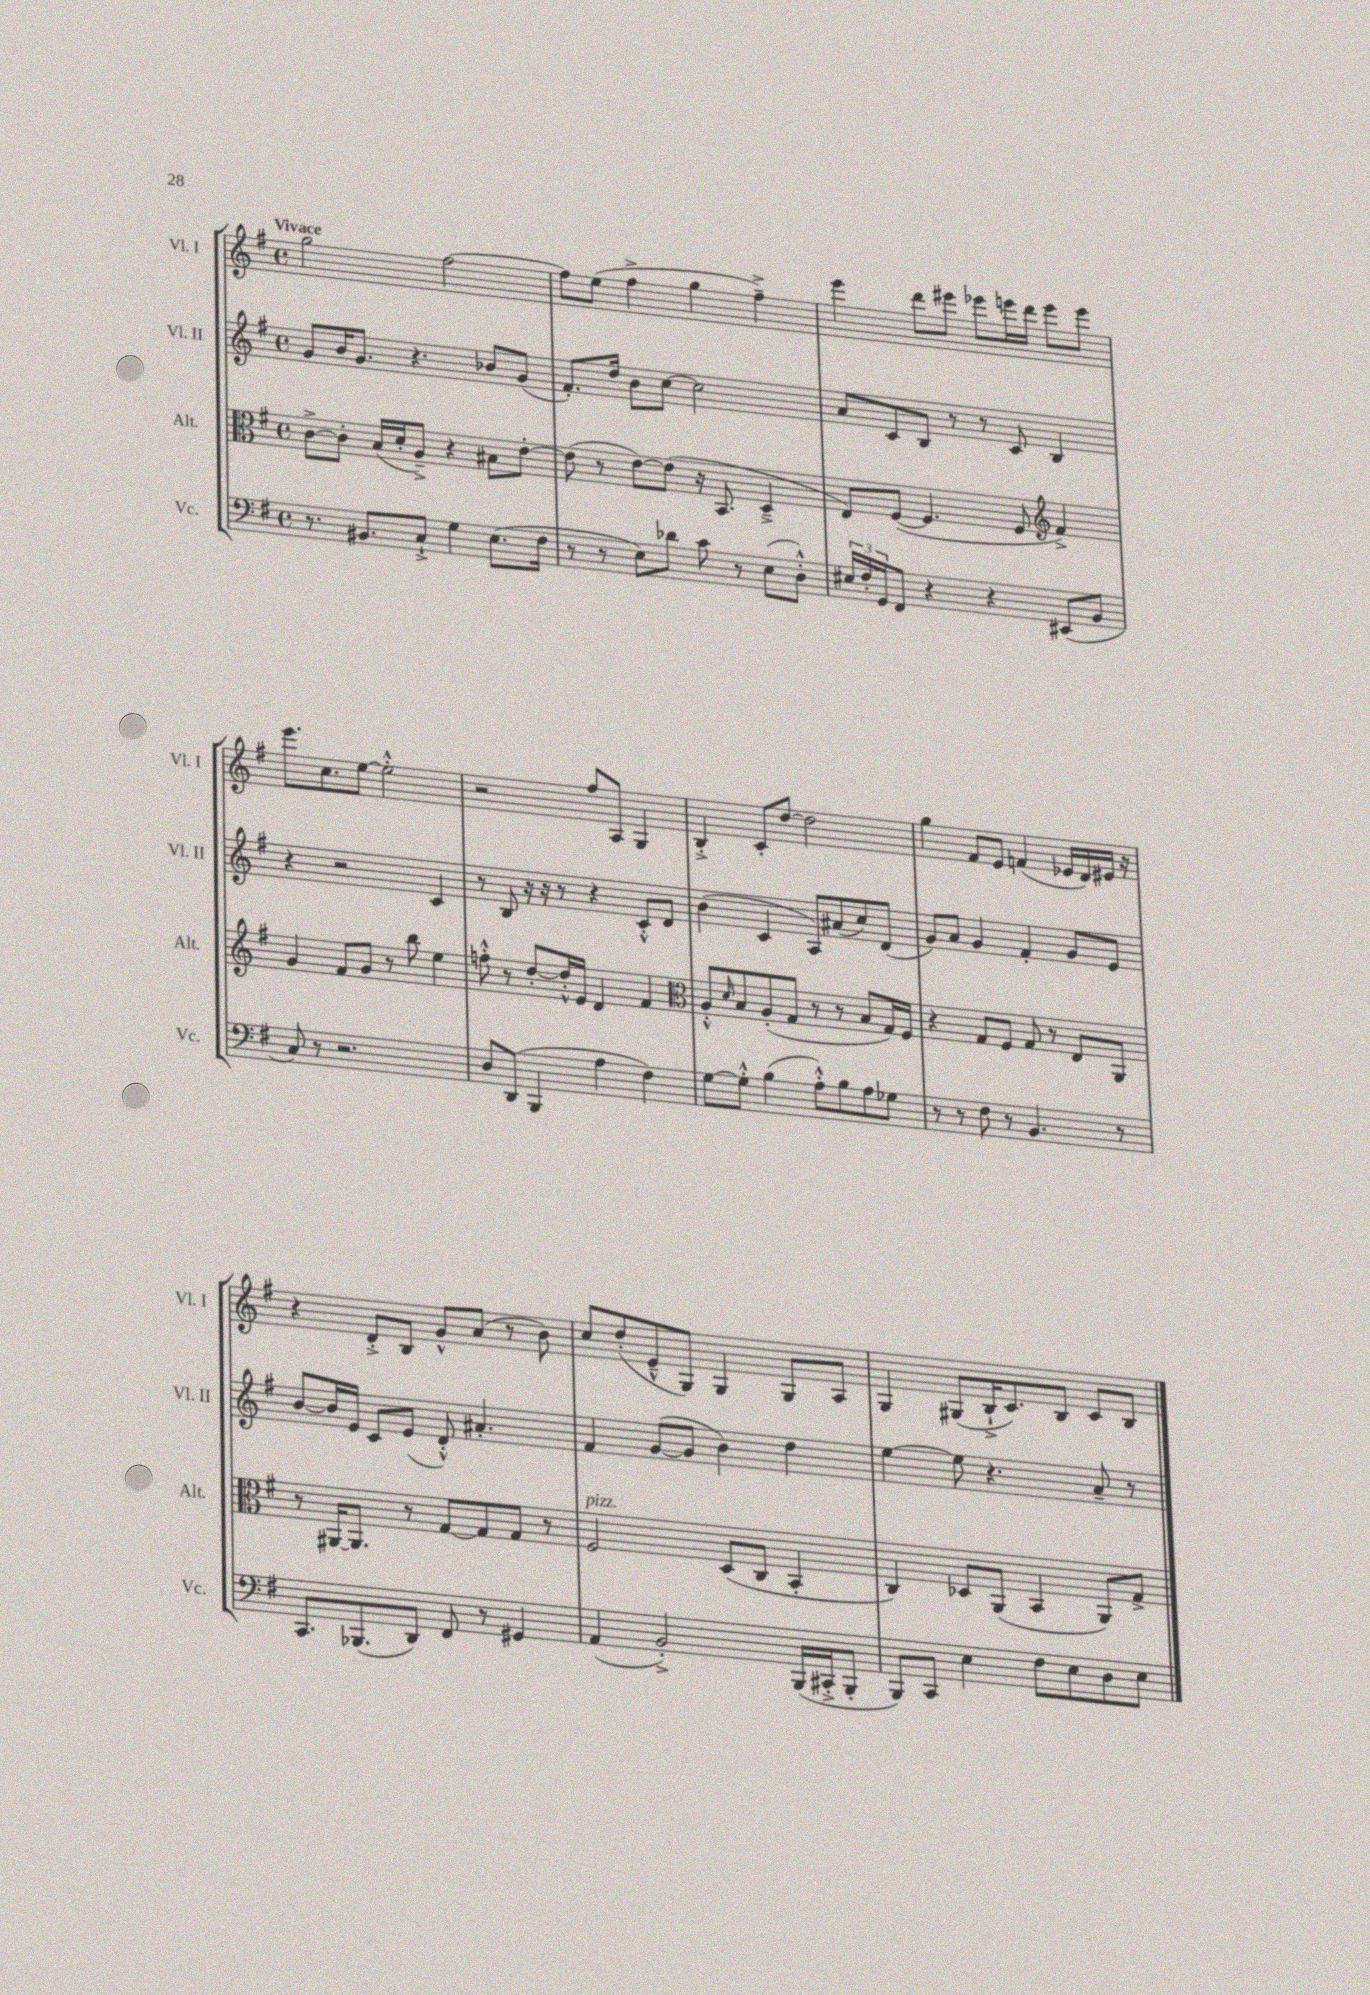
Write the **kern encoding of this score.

**kern	**kern	**kern	**kern
*staff4	*staff3	*staff2	*staff1
*clefF4	*clefC3	*clefG2	*clefG2
*k[f#]	*k[f#]	*k[f#]	*k[f#]
*M4/4	*M4/4	*M4/4	*M4/4
*met(c)	*met(c)	*met(c)	*met(c)
8.r	[8c^\L	8g/L	2gg\
.	8c'\]J	16b/K	.
8.BB#/L	.	8.g/J	.
.	(16B/LL	.	.
.	16d'/J	.	.
8C`^/J	8A~^/J)	4.r	.
4G\	4r	.	[2ff#\
(8.E\L	8B#\L	8b-/L	.
.	[8e'\J	(8g/J	.
16F#\Jk	.	.	.
=	=	=	=
8r	(8e\]	8.f#'/L)	8ff#\]L
8r	8r	.	(8ee\J
.	.	16dd/Jk	.
8E\L)	[8e\L)	8b\L	4ff#^\
8d-\J	(8e\]J	[8cc\J	.
8c\	16r	2cc\]	4gg\
.	8.BB/	.	.
8r	.	.	.
(8E\L	4D~^/	.	4ff#~^\)
8D'^^\J)	.	.	.
=	=	=	=
24E#/LL	8E/L)	8a/L	4eee\
24F#'/	.	.	.
24GG/J	.	.	.
8FF#/J	([8F#/J	8c/	.
4r	4.F#/]	8B/J	8ddd\L
.	.	8r	8eee#\J
4r	.	8r	8eee-\L
.	8F#/	8c/	16eee\L
.	.	.	16ddd\JJ
*	*clefG2	*	*
(8EE#/L	4f#^/)	4B/	8eee\L
8BB/J	.	.	8eee\J
=	=	=	=
8C/)	4g/	4r	8.eee\L
8r	.	.	.
.	.	.	8.cc\
2.r	8f#/L	2r	.
.	8g/J	.	[8ee\J
.	8r	.	2ee'^^\]
.	8bb\	.	.
.	4ee\	4c/	.
=	=	=	=
8D/L	8ff'^^\	8r	2r
(8DD/J	8r	8B/	.
4BBB/	[8dd'/L	16r	.
.	.	16r	.
.	16dd'^^/]L	8r	.
.	16e/JJ	.	.
4A\	4d/	4r	8ff#/L
.	.	.	8A/J
4F#\)	4f#/	8c'^^/L	4G/
.	.	8d/J	.
=	=	=	=
*	*clefC3	*	*
[8G\L	8A'^^/L	(4b\	4B'^/
.	16qqd/	.	.
8G'^^\]J	8B/	.	.
(4B\	(8A'/	4c/	8c'/L
.	8G/J	.	[8dd/J
8A'^^\L)	8r	8A/L)	2dd\]
8B\	8r	(8a#/	.
8A\	8B/L	8cc/)	.
8G-\J	16G/L)	(8d/J	.
.	16F#/JJ	.	.
=	=	=	=
8r	4r	8g/L)	4gg\
8r	.	8a/J	.
8F#\	8G/L	4g/	8f#/L
8r	8F#/J	.	8e/J
4.BB/	8G/	4f#'/	(4f/
.	8r	.	.
.	8E/L	8g/L	16e-/LL
.	.	.	16d/)
8r	8AA/J	8e/J	16e#/JJ
.	.	.	16r
=	=	=	=
8.CC/L	8r	[8b/L	4r
.	[16AA#/LK	16b/]L	.
(8.BBB-/	8.AA#/]J	16e/JJ	.
.	.	8c/L	8d'^/L
8DD/J)	8r	(8e/J	8B/J
8FF#/	[8G/L	8d'^^/)	8g^^/L
8r	8G/]	4.a#'/	(8a/J
4GG#/	8G/J	.	8r
.	8r	.	8b\)
=	=	=	=
(4AA/	2F#/	4f#/	8cc/L
.	.	.	(8dd'/
2BB'^/)	.	([8g/L	8e~^^/
.	.	8g/]J	8G/J)
.	(8D/L	4b\)	4G/
.	8C/J	.	.
(16BBB/LL	4BB'/	4dd\	8G/L
16CC#'^/J	.	.	.
8BBB'/J	.	.	8A/J
=	=	=	=
8BBB/L)	4C/)	[4ee\	4G/
8CC/J	.	.	.
4E\	8D-/L	8ee\]	(8G#/L
.	(8AA/J	4.r	16B`^/K
.	.	.	8.c/)
8F#\L	4BB/	.	.
8E\	.	.	8B/J
8D\	8AA/L)	8a~/	8c/L
8E\J	8G^/J	8r	8B/J
==	==	==	==
*-	*-	*-	*-
